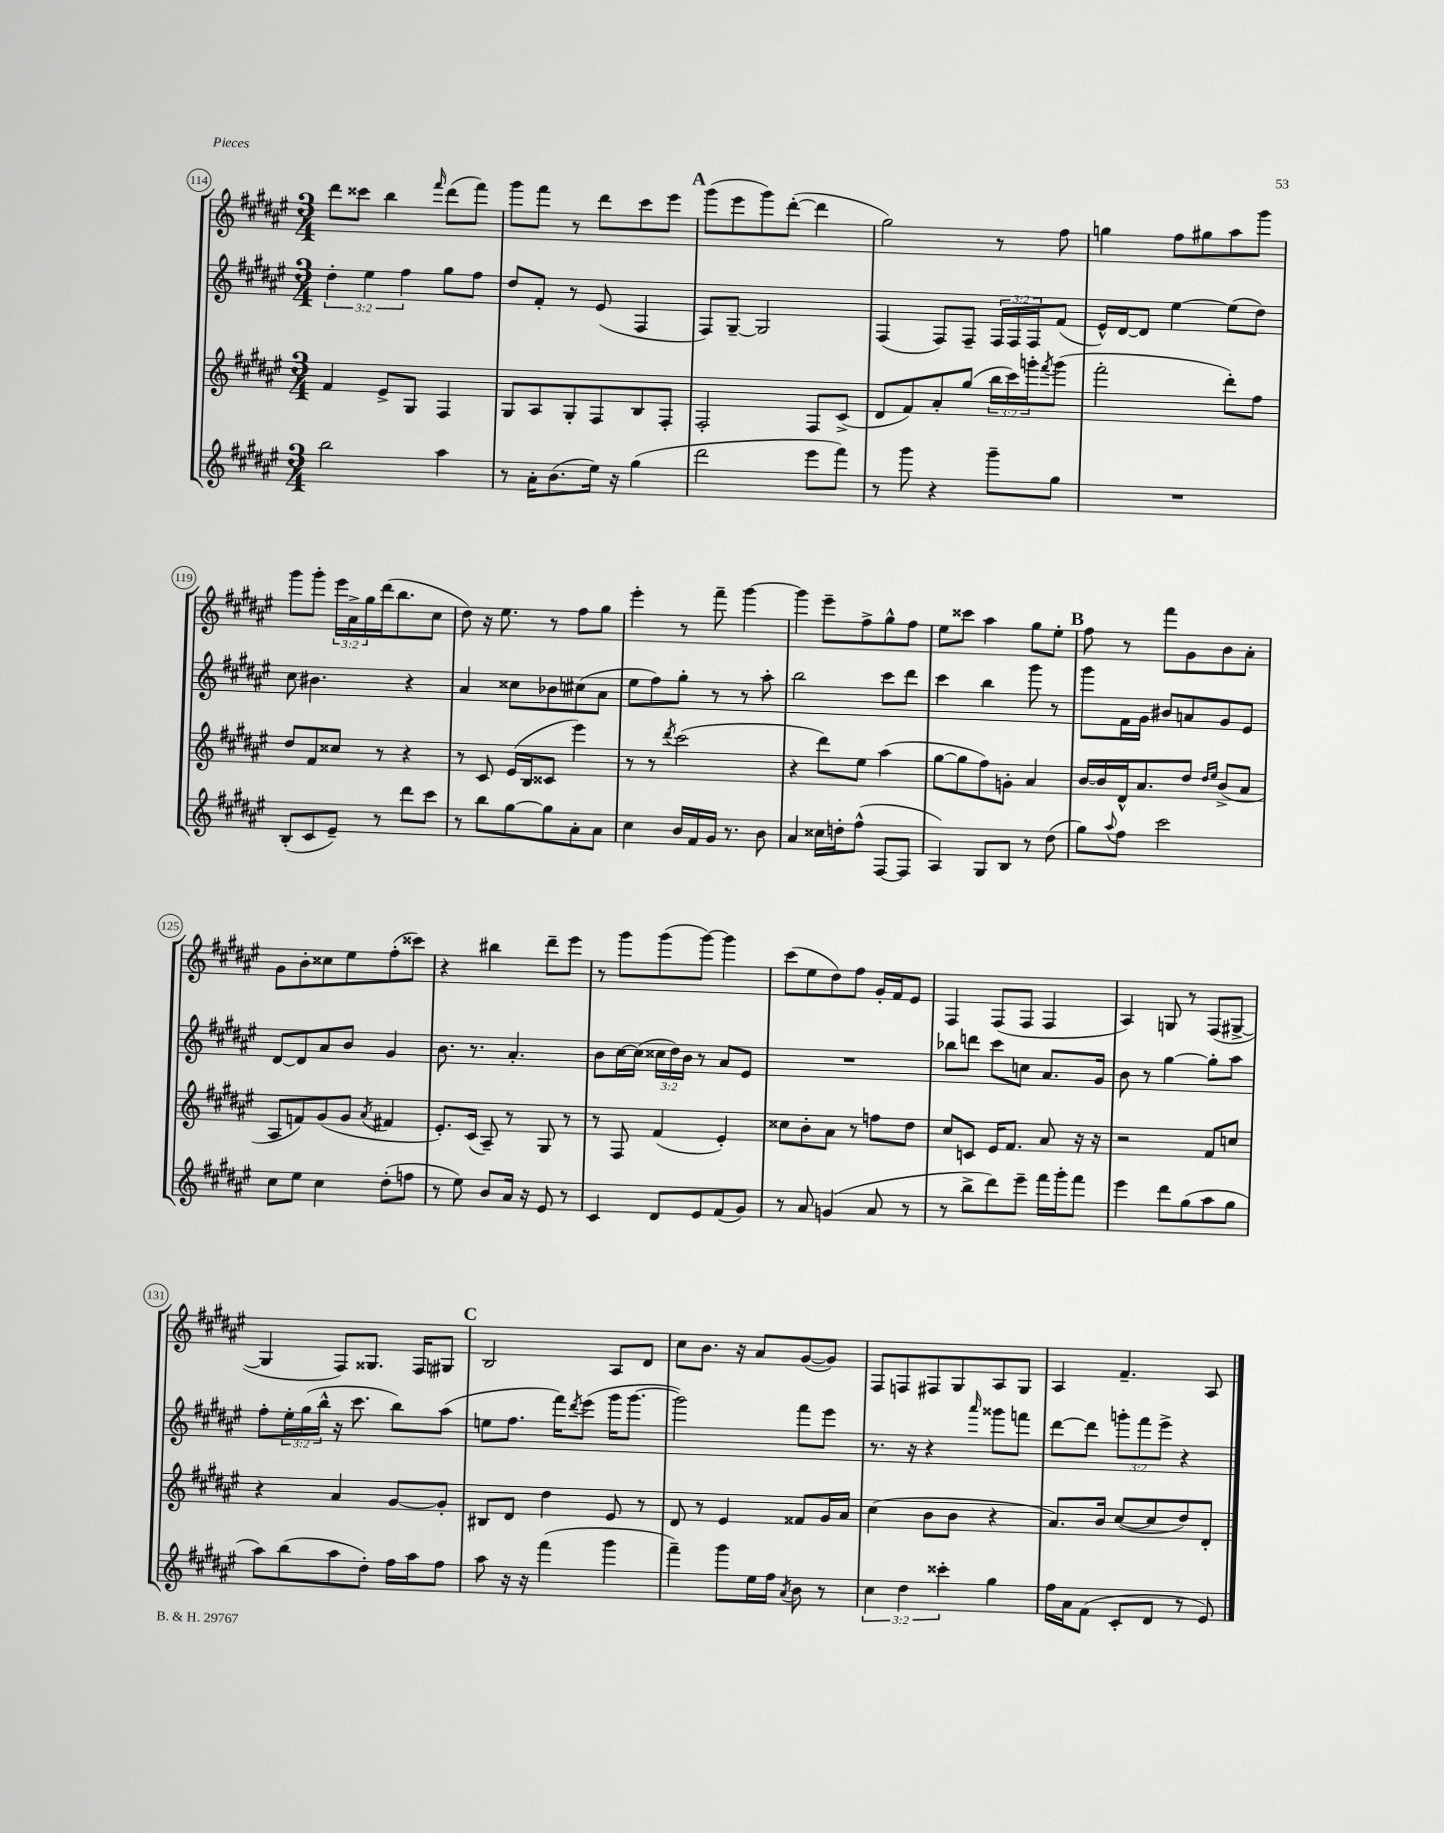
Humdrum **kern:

**kern	**kern	**kern	**kern
*part4	*part3	*part2	*part1
*staff4	*staff3	*staff2	*staff1
*clefG2	*clefG2	*clefG2	*clefG2
*k[f#c#g#d#a#e#]	*k[f#c#g#d#a#e#]	*k[f#c#g#d#a#e#]	*k[f#c#g#d#a#e#]
*M3/4	*M3/4	*M3/4	*M3/4
=114	=114	=114	=114
2bb\	4f#/	6dd#'\	8ddd#\L
.	.	.	8ccc##X\J
.	.	6ee#\	.
.	8e#^/L	.	4bb\
.	.	6ff#\	.
.	8G#/J	.	.
.	.	.	16qqfff#/
4aa#\	4F#/	8gg#\L	(8ddd#\L
.	.	8ff#\J	8fff#\J)
=115	=115	=115	=115
8r	8G#/L	8dd#/L	8ggg#\L
16a#'\KL	8A#/	8f#'/J	8fff#\J
(8.b\	.	.	.
.	8G#'/	8r	8r
16ee#\Jk)	8F#/	(8e#/	8ddd#\L
16r	.	.	.
(4gg#\	8B/	4F#/	8ccc#\
.	8F#'/J	.	8eee#\J
!!LO:REH:place=s1:t=A
=116	=116	=116	=116
2ddd#\	2F#'/	8F#/L)	(8ggg#\L
.	.	[8G#~/J	8eee#\
.	.	2G#/]	8ggg#\)
.	.	.	([8ddd#'\J
8eee#\L	8F#/L	.	4ddd#\]
8fff#\J)	(8c#^/J	.	.
=117	=117	=117	=117
8r	8d#/L	(4F#/	2gg#\)
8ggg#\	8f#/)	.	.
4r	8a#'/	8F#/L)	.
.	(8gg#/J	8F#~/J	.
8ggg#~\L	24bb\LL	24F#/LL	8r
.	24ccc#\)	24F#/	.
.	24gggn'\J	24F#/J	.
.	8qfff#/	.	.
8gg#\J	(8ggg\J	(8f#/J	8ff#\
=118	=118	=118	=118
2.r	2fff#'\	16e#^^/LL)	4ggn\
.	.	[16d#/J	.
.	.	8d#/J]	.
.	.	[4ee#\	8ff#\L
.	.	.	8gg#X\
.	8ddd#'\L)	(8ee#\L]	8aa#\
.	8ff#\J	8dd#\J)	8ggg#\J
!!LO:LB:g=z
=119	=119	=119	=119
(8B'/L	8dd#/L	8cc#\	8ggg#\L
8c#/	8f#/	4.b#X\	8ggg#'\J
8e#~/J)	8cc##X/J	.	24eee#\LL
.	.	.	24a#^\
.	.	.	24gg#\
8r	8r	.	(16ddd#\J
.	.	.	8.bb\
8ddd#\L	4r	4r	.
8ccc#\J	.	.	8cc#\J
=120	=120	=120	=120
8r	8r	4a#/	8dd#\)
8bb\L	8c#/	.	16r
.	.	.	8.ee#\
[8gg#\	(16e#/LL	8cc##X\L	.
.	16B/J	.	.
8gg#\]	8c##X/J	8b-X\	8r
8a#'\	4eee#\)	(8cc#X\	8ff#\L
8a#\J	.	8a#\J	8gg#\J
=121	=121	=121	=121
4cc#\	8r	8ee#\L	4eee#'\
.	8r	8ff#\)	.
.	8qddd#/	.	.
16b/LL	(2ccc#\	8gg#'\J	8r
16f#/	.	.	.
16g#/JJ	.	8r	8fff#~\
8.r	.	.	.
.	.	8r	[4ggg#\
8b\	.	8aa#'\	.
=122	=122	=122	=122
4a#/	4r	2bb\	4ggg#\]
16cc##X\LL	8ddd#\L)	.	8eee#~\L
16ddn'\J	.	.	.
(8ff#^^\J	8ee#\J	.	8ff#^\
[8F#/L	(4aa#\	8ccc#\L	8gg#^^\
8F#/J]	.	8ddd#\J	8ff#\J
=123	=123	=123	=123
4A#/)	[8gg#\L	4ccc#\	8ee#\L
.	8gg#\]	.	8ccc##X\J
8G#/L	8ff#\)	4bb\	4aa#\
8B/J	8gn'\J	.	.
8r	4a#/	8ggg#\	8gg#\L
(8dd#\	.	8r	8ee#'\J
!!LO:REH:place=s1:t=B
=124	=124	=124	=124
8gg#\L)	[16b/LL	8ggg#\L	8ff#\
.	16b/]	.	.
8qqaa#/	.	.	.
8ff#\J	16d#^^/J	16f#\L	8r
.	8.a#/	16g#\JJ	.
2ccc#\	.	8b#X/L	8fff#\L
.	8dd#/J	8an/	8g#\
.	16qqdd#/LL	.	.
.	16qqee#/JJ	.	.
.	(8b^/L	8g#/	8b\
.	8a#/J	8e#/J	8a#'\J
!!LO:LB:g=z
=125	=125	=125	=125
8cc#\L	8A#/L	[8d#/L	8g#\L
8ee#\J	8fn/)	8d#/]	8b'\
4cc#\	(8g#/	8a#/	8cc##X\
.	8g#/J	8b/J	8ee#\
.	8qa#/	.	.
(8dd#'\L	4f#X/	4g#/	(8ff#'\
8ffn\J	.	.	8ccc##X\J)
=126	=126	=126	=126
8r	8.e#'/L)	8.b\	4r
8ee#\)	.	.	.
.	(16c#/Jk	8.r	.
8b/L	8A#~/)	.	4bb#X\
16a#/Jk	8r	4.a#'/	.
16r	.	.	.
8e#/	8G#/	.	8ddd#~\L
8r	8r	.	8eee#\J
=127	=127	=127	=127
4c#/	8r	8b\L	8r
.	8F#/	[16cc#\L	8ggg#\L
.	.	(16cc#\JJ]	.
8d#/L	(4f#/	24cc##X\LL	(8ggg#\
.	.	24dd#\)	.
.	.	24b\JJ	.
8e#/	.	8r	[8ggg#\J)
(8f#/	4e#'/)	8a#/L	4ggg#\]
8g#/J)	.	8e#/J	.
=128	=128	=128	=128
8r	8cc##X\L	2.r	(8ccc#\L
8a#/	8b'\	.	8ee#\
(4gn/	8a#\J	.	8dd#\)
.	8r	.	8ff#\J
8a#/	8ffn\L	.	16g#'/LL
.	.	.	16f#/J
8r	8dd#\J	.	8e#/J
=129	=129	=129	=129
8r	8cc#/L	8bb-X\L	4F#/
8bb^\L	8cn/J	8dddn\J	.
8ddd#\)	16e#/KL	8ccc#\L	(8F#/L
.	8.f#/J	.	.
8eee#~\J	.	8ccn\J	8F#/J
16fff#\LL	8a#/	8.a#/L	4F#/
16ggg#'\J	.	.	.
8fff#\J	16r	.	.
.	16r	16g#/Jk	.
=130	=130	=130	=130
4eee#\	2r	8b\	4A#/)
.	.	8r	.
8ddd#\L	.	[4gg#\	8Gn/
(8gg#\	.	.	8r
8aa#\	8f#/L	8gg#'\L]	(8F#/L
8gg#\J	8ccn/J	8aa#\J	[8G#X^/J
!!LO:LB:g=z
=131	=131	=131	=131
8aa#\L)	4r	8ff#'\L	4G#/]
(8bb\	.	24ee#'\L	.
.	.	(24gg#\	.
.	.	24bb^^\JJ	.
8aa#\	4a#/	16r	8F#/L)
.	.	8.ccc#\	.
8dd#'\J)	.	.	8.G##X/J
16ff#\LL	[8g#/L	8bb\L)	.
16aa#\J	.	.	16F#/KL
8ff#\J	8g#'/J]	(8aa#\J	8G#X/J
!!LO:REH:place=s1:t=C
=132	=132	=132	=132
8aa#\	8B#X/L	8een\L	2B/
16r	8d#/J	8.ff#\J	.
16r	.	.	.
(4fff#\	4dd#\	.	.
.	.	16fff#\KL)	.
.	.	8qddd#/	.
.	.	(8eee#\J	.
4ggg#\	8e#/	16ggg#\KL	8A#/L
.	.	[8.ggg#\J	.
.	8r	.	8d#/J
=133	=133	=133	=133
4fff#~\)	8d#/	2ggg#\])	8cc#\L
.	8r	.	8.b\J
8ggg#\L	4e#/	.	.
.	.	.	16r
16ee#\L	.	.	8a#/L
16ff#\JJ	.	.	.
8qa#/	.	.	.
8b\	8f##X/L	8fff#\L	([8g#/
8r	16g#/L	8eee#\J	8g#/J])
.	16a#/JJ	.	.
=134	=134	=134	=134
6cc#\	(4cc#\	8.r	8F#/L
.	.	.	8Fn/
6dd#\	.	.	.
.	.	16r	.
.	8b\L	4r	8F#X/
6ccc##X'\	.	.	.
.	8b\J	.	8G#/
.	.	16qqaaa#/	.
4gg#\	4r	8ggg##X\L	8A#/
.	.	8fffn\J	8G#/J
=135	=135	=135	=135
16ff#\LL	8.a#/L)	[8ddd#\L	4A#/
16a#\J	.	.	.
(8f#\J	.	8ddd#\J]	.
.	16b/Jk	.	.
8c#'/L	([8cc#/L	12gggn'\L	4.f#~/
.	.	12fff#\	.
8d#/J	8cc#/]	.	.
.	.	12eee#^\J	.
8r	8dd#/)	4r	.
8e#/)	8d#'/J	.	8A#/
==	==	==	==
*-	*-	*-	*-
